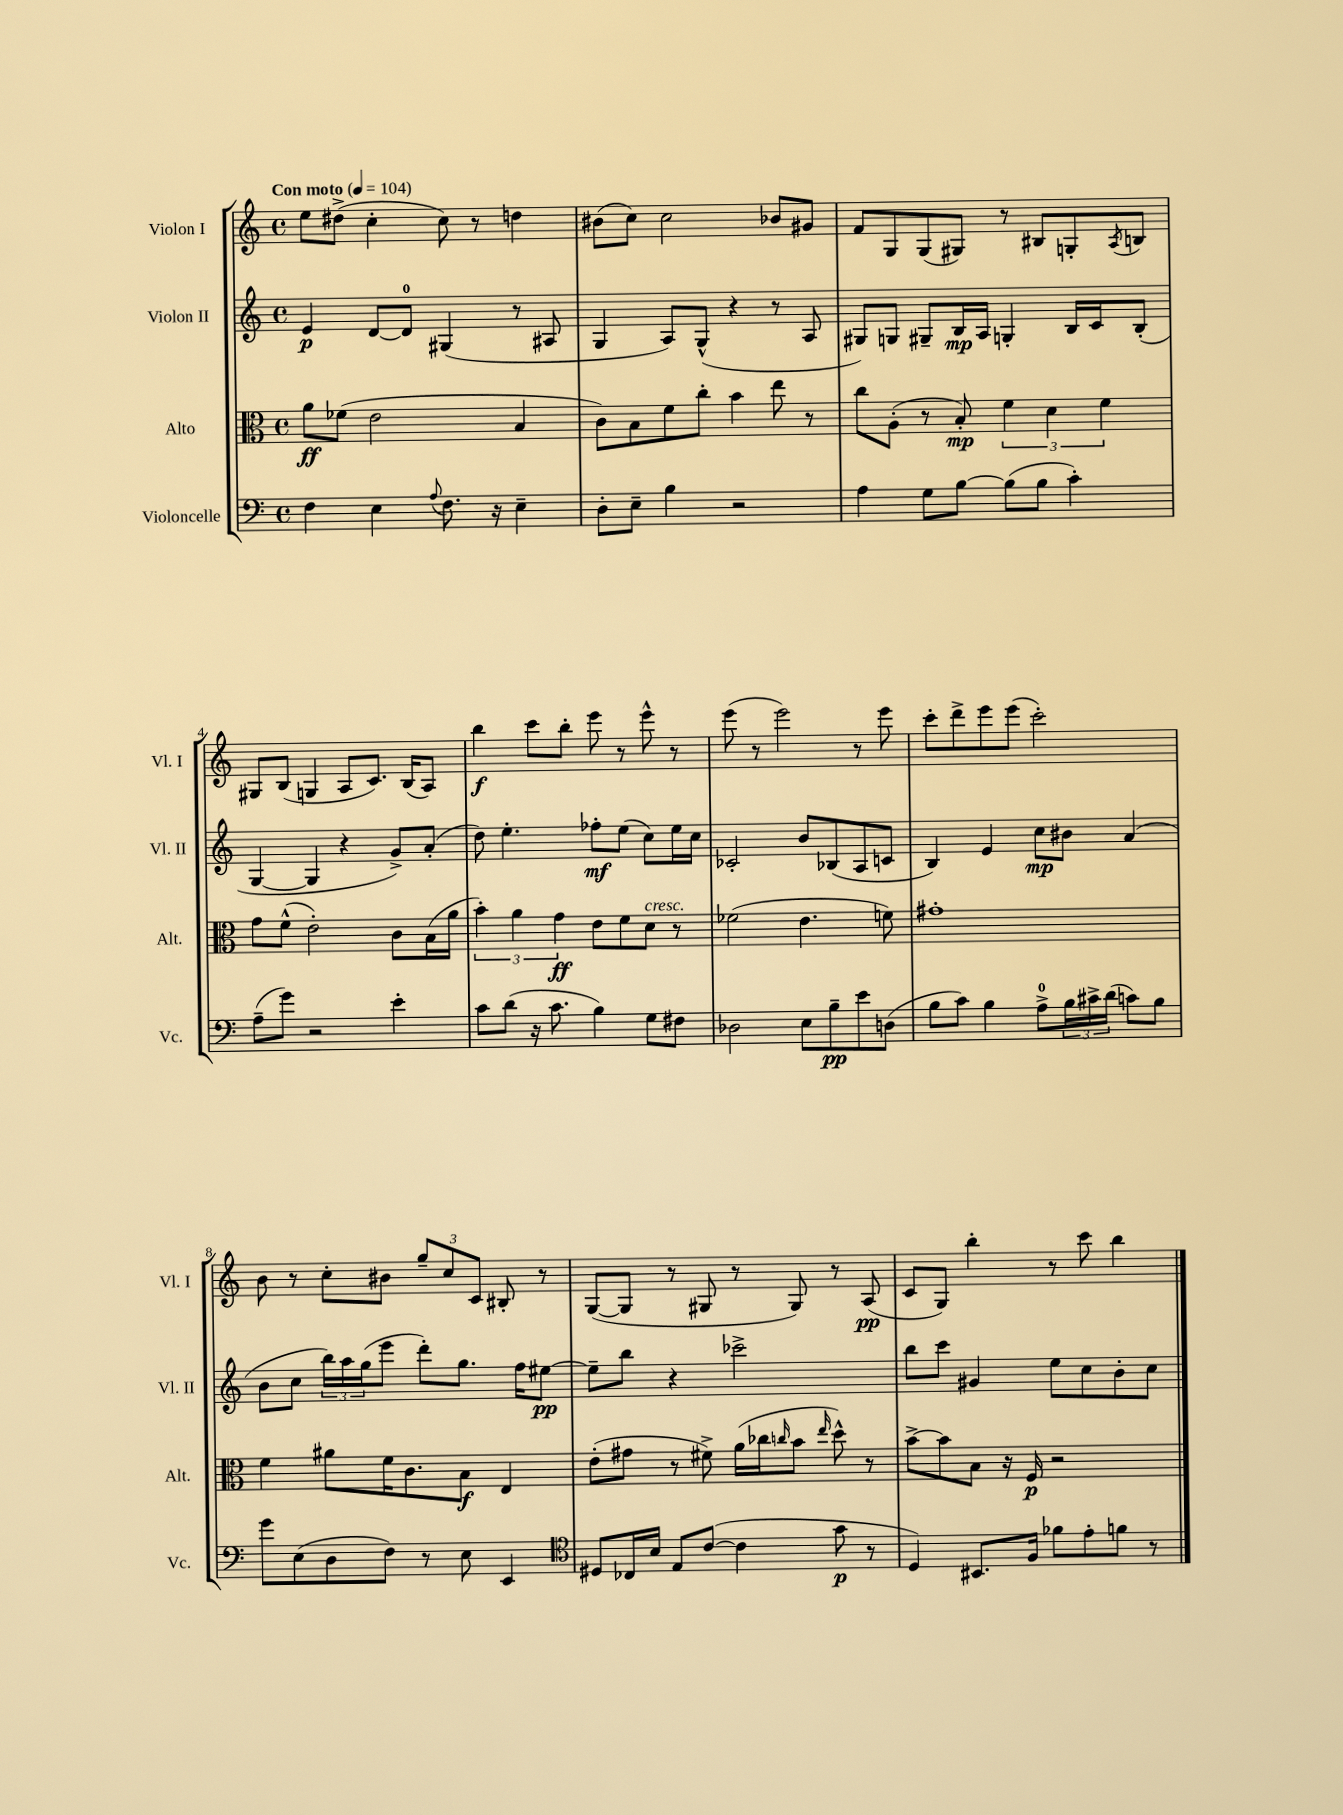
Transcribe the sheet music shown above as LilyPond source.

<<
\new StaffGroup <<
\new Staff = "s0" \with { instrumentName = "Violon I" shortInstrumentName = "Vl. I" } {
    \clef treble \key c \major \defaultTimeSignature \time 4/4 \tempo "Con moto" 4 = 104
    e''8 dis''8->( c''4-. c''8) r8 d''4 |
    bis'8( c''8) c''2 bes'8 gis'8 |
    f'8 g8 g8( gis8) r8 bis8 g8-. \acciaccatura { a8 } b8 |
    gis8 b8( g4 a8 c'8.) b16( a8) |
    b''4\f c'''8 b''8-. e'''8 r8 e'''8-^ r8 |
    e'''8( r8 e'''2) r8 e'''8 |
    c'''8-. d'''8-> e'''8 e'''8( c'''2-.) |
    b'8 r8 c''8-. bis'8 \tuplet 3/2 { g''8-- c''8 c'8 } bis8-. r8 |
    g8~( g8 r8 gis8 r8 gis8) r8 a8\pp( |
    c'8 g8) b''4-. r8 c'''8 b''4 \bar "|." |
}
\new Staff = "s1" \with { instrumentName = "Violon II" shortInstrumentName = "Vl. II" } {
    \clef treble \key c \major \defaultTimeSignature \time 4/4
    e'4\p d'8~ d'8-0 gis4( r8 ais8 |
    g4 a8) g8-^( r4 r8 a8 |
    gis8) g8 gis8-- b16\mp a16 g4-. b16 c'16 b8-.( |
    g4~ g4 r4 g'8->) a'8-.( |
    d''8) e''4.-. fes''8-.\mf e''8( c''8) e''16 c''16 |
    ces'2-. b'8 bes8( a8 c'8 |
    b4) e'4 c''8\mp bis'8 a'4( |
    b'8 c''8 \tuplet 3/2 { b''16) a''16 g''16( } e'''8 d'''8-.) g''8. f''16 eis''8~\pp |
    eis''8-- b''8 r4 ces'''2-> |
    b''8 c'''8 gis'4 e''8 c''8 b'8-. c''8 \bar "|." |
}
\new Staff = "s2" \with { instrumentName = "Alto" shortInstrumentName = "Alt." } {
    \clef alto \key c \major \defaultTimeSignature \time 4/4
    a'8\ff fes'8( e'2 b4 |
    c'8) b8 f'8 c''8-. b'4 e''8 r8 |
    c''8 a8-.( r8 b8-.\mp) \tuplet 3/2 { f'4 d'4 f'4 } |
    g'8 f'8-^( e'2-.) c'8 b16( a'16 |
    \tuplet 3/2 { b'4-.) a'4 g'4\ff } e'8 f'8 d'8^\markup { \italic "cresc." } r8 |
    fes'2( e'4. f'8) |
    gis'1-. |
    f'4 ais'8 f'16 c'8. b8\f e4 |
    e'8-.( gis'8 r8 fis'8->) a'16( ces''16 \grace { c''16 } b'8 \grace { e''16 } d''8-^) r8 |
    b'8~-> b'8 b8 r16 f16\p r2 \bar "|." |
}
\new Staff = "s3" \with { instrumentName = "Violoncelle" shortInstrumentName = "Vc." } {
    \clef bass \key c \major \defaultTimeSignature \time 4/4
    f4 e4 \appoggiatura { a8 } f8. r16 e4-- |
    d8-. e8-- b4 r2 |
    a4 g8 b8~ b8( b8 c'4-.) |
    a8--( g'8) r2 e'4-. |
    c'8 d'8( r16 c'8. b4) g8 fis8 |
    des2 e8 b8--\pp e'8 d8( |
    b8 c'8) b4 a8-0-> \tuplet 3/2 { b16 cis'16-> d'16( } c'8) b8 |
    g'8 e8( d8 f8) r8 e8 e,4 |
    \clef tenor dis8 ces16 b16 e8 c'8~( c'4 g'8\p r8 |
    d4) bis,8. f16 fes'8 e'8-. f'8 r8 \bar "|." |
}
>>
>>
